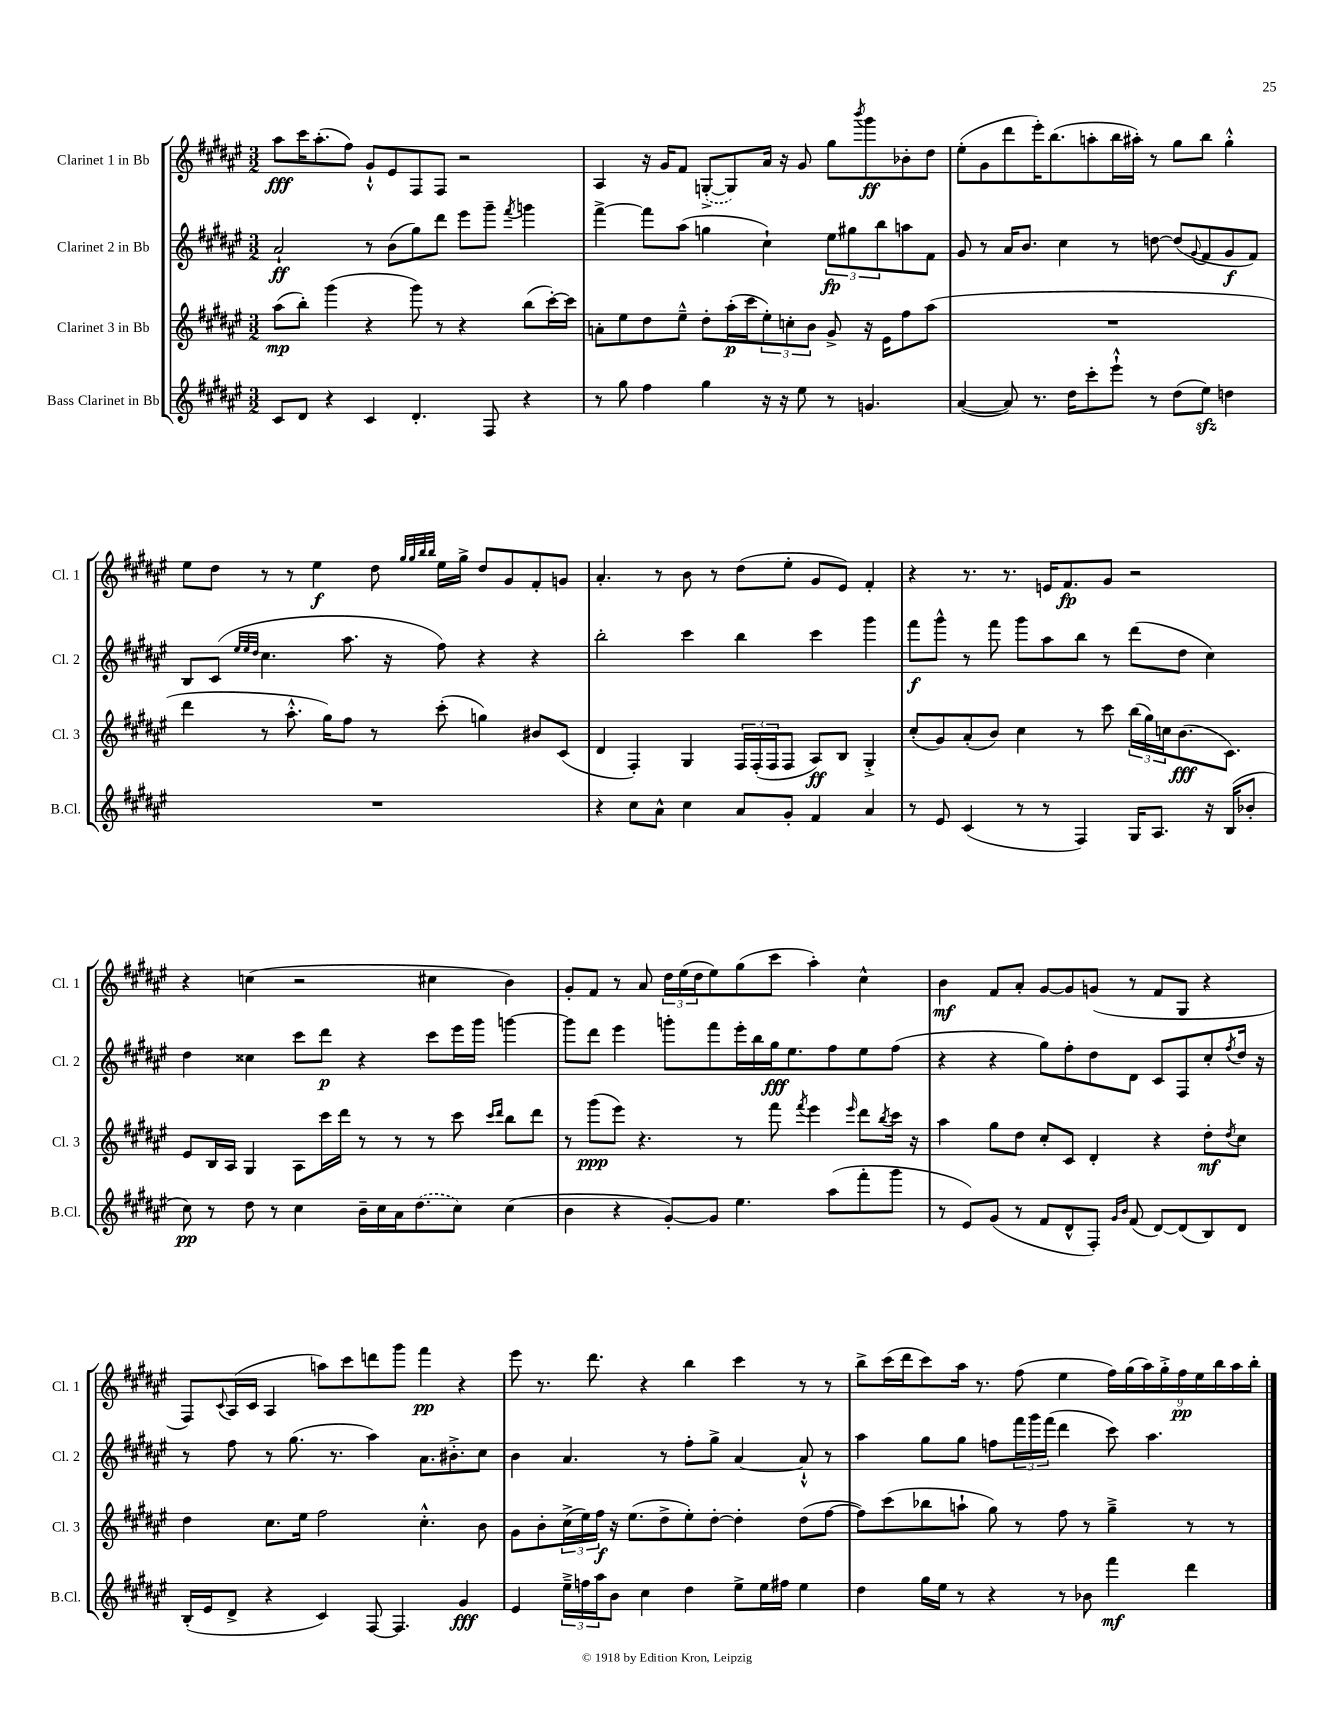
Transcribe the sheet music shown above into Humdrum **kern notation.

**kern	**kern	**kern	**kern
*staff4	*staff3	*staff2	*staff1
*clefG2	*clefG2	*clefG2	*clefG2
*k[f#c#g#d#a#e#]	*k[f#c#g#d#a#e#]	*k[f#c#g#d#a#e#]	*k[f#c#g#d#a#e#]
*M3/2	*M3/2	*M3/2	*M3/2
8c#/L	(8aa#\L	2a#`/	8aa#\L
8d#/J	8bb'\J)	.	16ccc#\K
.	.	.	(8.aa#'\
4r	(4ggg#\	.	.
.	.	.	8ff#\J)
4c#/	4r	8r	8g#`^^/L
.	.	(8b\L	8e#/
4.d#'/	8ggg#\)	8gg#\)	8F#/
.	8r	8ddd#\J	8F#/J
.	4r	8eee#\L	2r
8F#/	.	8ggg#~\J	.
.	.	8qfff#/	.
4r	(8bb\L	4ggg\	.
.	[16ccc#'\L)	.	.
.	16ccc#\]JJ	.	.
=	=	=	=
8r	8a'\L	[4fff#^\	4A#/
8gg#\	8ee#\	.	.
4ff#\	8dd#\	8fff#\]L	16r
.	.	.	16g#/LK
.	8ee#~^^\J	(8aa#\J	8f#/J
4gg#\	8dd#'\L	4gg\	([8G'^/L
.	(16aa#'\L	.	8G/])
.	16ccc#\J	.	.
16r	12ee#'\)	4cc#`\)	16a#/Jk
16r	.	.	16r
.	12cc'\	.	.
8ee#\	.	.	8g#/
.	12b\J	.	.
8r	8g#^/	12ee#\L	8gg#\L
.	.	12gg#\	.
.	.	.	8qbbb/
4.g/	16r	.	8ggg#\
.	.	12bb\	.
.	16e#\LK	.	.
.	8ff#\	8aa\	8b-'\
.	(8aa#\J	8f#\J	8dd#\J
=	=	=	=
([4a#/	1.r	8g#/	(8ee#'\L
.	.	8r	8g#\
8a#/])	.	16a#/LK	8ddd#\
.	.	8.b/J	.
8.r	.	.	16eee#'\K)
.	.	.	(8.bb\
.	.	4cc#\	.
16dd#\LK	.	.	.
8ccc#'\	.	.	8aa'\
8eee#`^^\J	.	8r	16bb\L
.	.	.	16aa#'\JJ)
8r	.	[8dd\	8r
(8dd#\L	.	(8dd/]L	8gg#\L
.	.	8qqg#/	.
8ee#\J)	.	8f#/	8bb\J
4dd\	.	8g#/	4gg#'^^\
.	.	8f#/J)	.
=	=	=	=
1.r	4ddd#\	8B/L	8ee#\L
.	.	(8c#/J	8dd#\J
.	.	32qqee#/LLL	.
.	.	32qqee#/	.
.	.	32qqdd#/JJJ	.
.	8r	4.cc#\	8r
.	8.aa#'^^\	.	8r
.	.	.	4ee#\
.	16gg#\LK)	.	.
.	8ff#\J	8.aa#\	.
.	8r	.	8dd#\
.	.	16r	.
.	.	.	32qqgg#/LLL
.	.	.	32qqgg#/
.	.	.	32qqbb/
.	.	.	32qqbb/JJJ
.	(8ccc#'\	8ff#\)	16ee#\LL
.	.	.	16gg#^\JJ
.	4gg\)	4r	8dd#/L
.	.	.	8g#/
.	8b#/L	4r	8f#'/
.	(8c#/J	.	8g/J
=	=	=	=
4r	4d#/	2bb'\	4.a#'/
8cc#\L	4F#'/)	.	.
8a#^^\J	.	.	8r
4cc#\	4G#/	4ccc#\	8b\
.	.	.	8r
8a#/L	24F#/LL	4bb\	(8dd#\L
.	(24F#'/	.	.
.	24F#/J	.	.
8g#'/J	8F#/J	.	8ee#'\J
4f#/	8A#/L)	4ccc#\	8g#/L
.	8B/J	.	8e#/J)
4a#/	4G#'^/	4ggg#\	4f#'/
=	=	=	=
8r	(8cc#'/L	8fff#\L	4r
8e#/	8g#/)	8ggg#^^\J	.
(4c#/	(8a#'/	8r	8.r
.	8b/J)	8fff#\	.
.	.	.	8.r
8r	4cc#\	8ggg#\L	.
8r	.	8aa#\	16e/LK
.	.	.	8.f#/
4F#/)	8r	8bb\J	.
.	8ccc#\	8r	8g#/J
16G#/LK	(24bb\LL	(8ddd#\L	2r
.	24gg#\)	.	.
8.A#/J	.	.	.
.	24cc\J	.	.
.	(8.b\	8dd#\J	.
16r	.	4cc#\)	.
(16B/LK	8.c#\J)	.	.
8b-'/J	.	.	.
=	=	=	=
8cc#\)	8e#/L	4dd#\	4r
8r	16B/L	.	.
.	16A#/JJ	.	.
8dd#\	4G#/	4cc##\	(4cc\
8r	.	.	.
4cc#\	8A#\L	8ccc#\L	2r
.	16ccc#\L	8ddd#\J	.
.	16ddd#\JJ	.	.
16b~\LL	8r	4r	.
16cc#\	.	.	.
16a#\J	8r	.	.
(8.dd#\	.	.	.
.	8r	8ccc#\L	4cc#\
8cc#\J)	8ccc#\	16eee#\L	.
.	.	16ggg#\JJ	.
.	16qqccc#/LL	.	.
.	16qqddd#/JJ	.	.
(4cc#\	8bb\L	[4ggg\	4b\)
.	8ddd#\J	.	.
=	=	=	=
4b\	8r	8ggg\]L	8g#'/L
.	(8ggg#\L	8ddd#\J	8f#/J
4r	8eee#\J)	4eee#\	8r
.	4.r	.	8a#/
[8g#'/L)	.	8ggg'\L	24dd#\LL
.	.	.	(24ee#\
.	.	.	24dd#\J
8g#/]J	.	8fff#\	8ee#\)
4.ee#\	8r	16eee#'\L	(8gg#\
.	.	16bb\	.
.	8fff#\	16gg#\J	8ccc#\J
.	.	8.ee#\	.
.	8qfff#/	.	.
.	4eee#\	.	4aa#'\)
(8aa#\L	.	8ff#\	.
.	16qqeee#/	.	.
8fff#'\	8ddd#\L	8ee#\	4cc#^^\
.	8qbb/	.	.
8ggg#\J	16ccc#\Jk	(8ff#\J	.
.	16r	.	.
=	=	=	=
8r	4aa#\	4r	4b\
8e#/L)	.	.	.
(8g#/J	8gg#\L	4r	8f#/L
8r	8dd#\J	.	8a#'/J
8f#/L	8cc#'/L	8gg#\L)	[8g#/L
8d#^^/	8c#/J	8ff#'\	8g#/]
8F#'/J)	4d#'/	8dd#\	(8g/J
16qqg#/LL	.	.	.
16qqb/JJ	.	.	.
(8f#/	.	8d#\J	8r
[8d#/L)	4r	8c#/L	8f#/L
(8d#/]	.	8F#/	8G#/J
8B/)	8dd#'\L	8cc#'/	4r
.	8qdd#/	8qff#/	.
8d#/J	8cc#\J	16dd#/Jk	.
.	.	16r	.
=	=	=	=
(16B'/LL	4dd#\	8r	8F#/L)
16e#/J	.	.	.
.	.	.	8qqc#/
8d#^/J	.	8ff#\	(16A#/L
.	.	.	16c#/JJ
4r	8.cc#\L	8r	4A#/
.	.	(8.gg#\	.
.	16ee#\Jk	.	.
4c#/)	2ff#\	.	8aa\L)
.	.	8.r	.
.	.	.	8ccc#\
[8F#/	.	4aa#\)	8ddd\
4.F#/]	.	.	8ggg#\J
.	4.cc#'^^\	8.a#\L	4fff#\
.	.	8.b#'^\	.
4g#/	.	.	4r
.	8b\	8cc#\J	.
=	=	=	=
4e#/	8g#\L	4b\	8eee#\
.	8b'\	.	8.r
24ee#~^\LL	(24cc#^\L	4.a#/	.
24ff\	24ee#\)	.	.
.	.	.	8.ddd#\
24aa#\J	24ff#\JJ	.	.
8b\J	16r	.	.
.	(8.ee#\L	.	.
4cc#\	.	.	4r
.	8dd#^\	8r	.
4dd#\	8ee#'\)	8ff#'\L	4bb\
.	[8dd#'\J	8gg#^\J	.
8ee#^\L	4dd#'\]	[4a#/	4ccc#\
16ee#\L	.	.	.
16ff#\JJ	.	.	.
4ee#\	(8dd#\L	8a#`^^/]	8r
.	[8ff#\J	8r	8r
=	=	=	=
4dd#\	8ff#\]L)	4aa#\	8bb^\L
.	(8ccc#\	.	(16ccc#\L
.	.	.	16ddd#\J
16gg#\LL	8bb-\	8gg#\L	8ccc#\)
16ee#\JJ	.	.	.
8r	8aa`\J	8gg#\J	16aa#\Jk
.	.	.	8.r
4r	8gg#\)	8ff\L	.
.	8r	24fff#\L	(8ff#\
.	.	24ggg#\	.
.	.	(24fff#\JJ	.
8r	8ff#\	4ddd#\	4ee#\
8b-\	8r	.	.
4fff#\	4gg#~^\	8ccc#\)	18ff#\LL)
.	.	.	(18gg#\
.	.	.	18aa#\)
.	.	4.aa#\	.
.	.	.	18gg#'^\
.	.	.	18ff#\
4ddd#\	8r	.	.
.	.	.	18ee#\
.	.	.	18bb\
.	8r	.	.
.	.	.	18aa#\
.	.	.	18bb'\JJ
==	==	==	==
*-	*-	*-	*-
